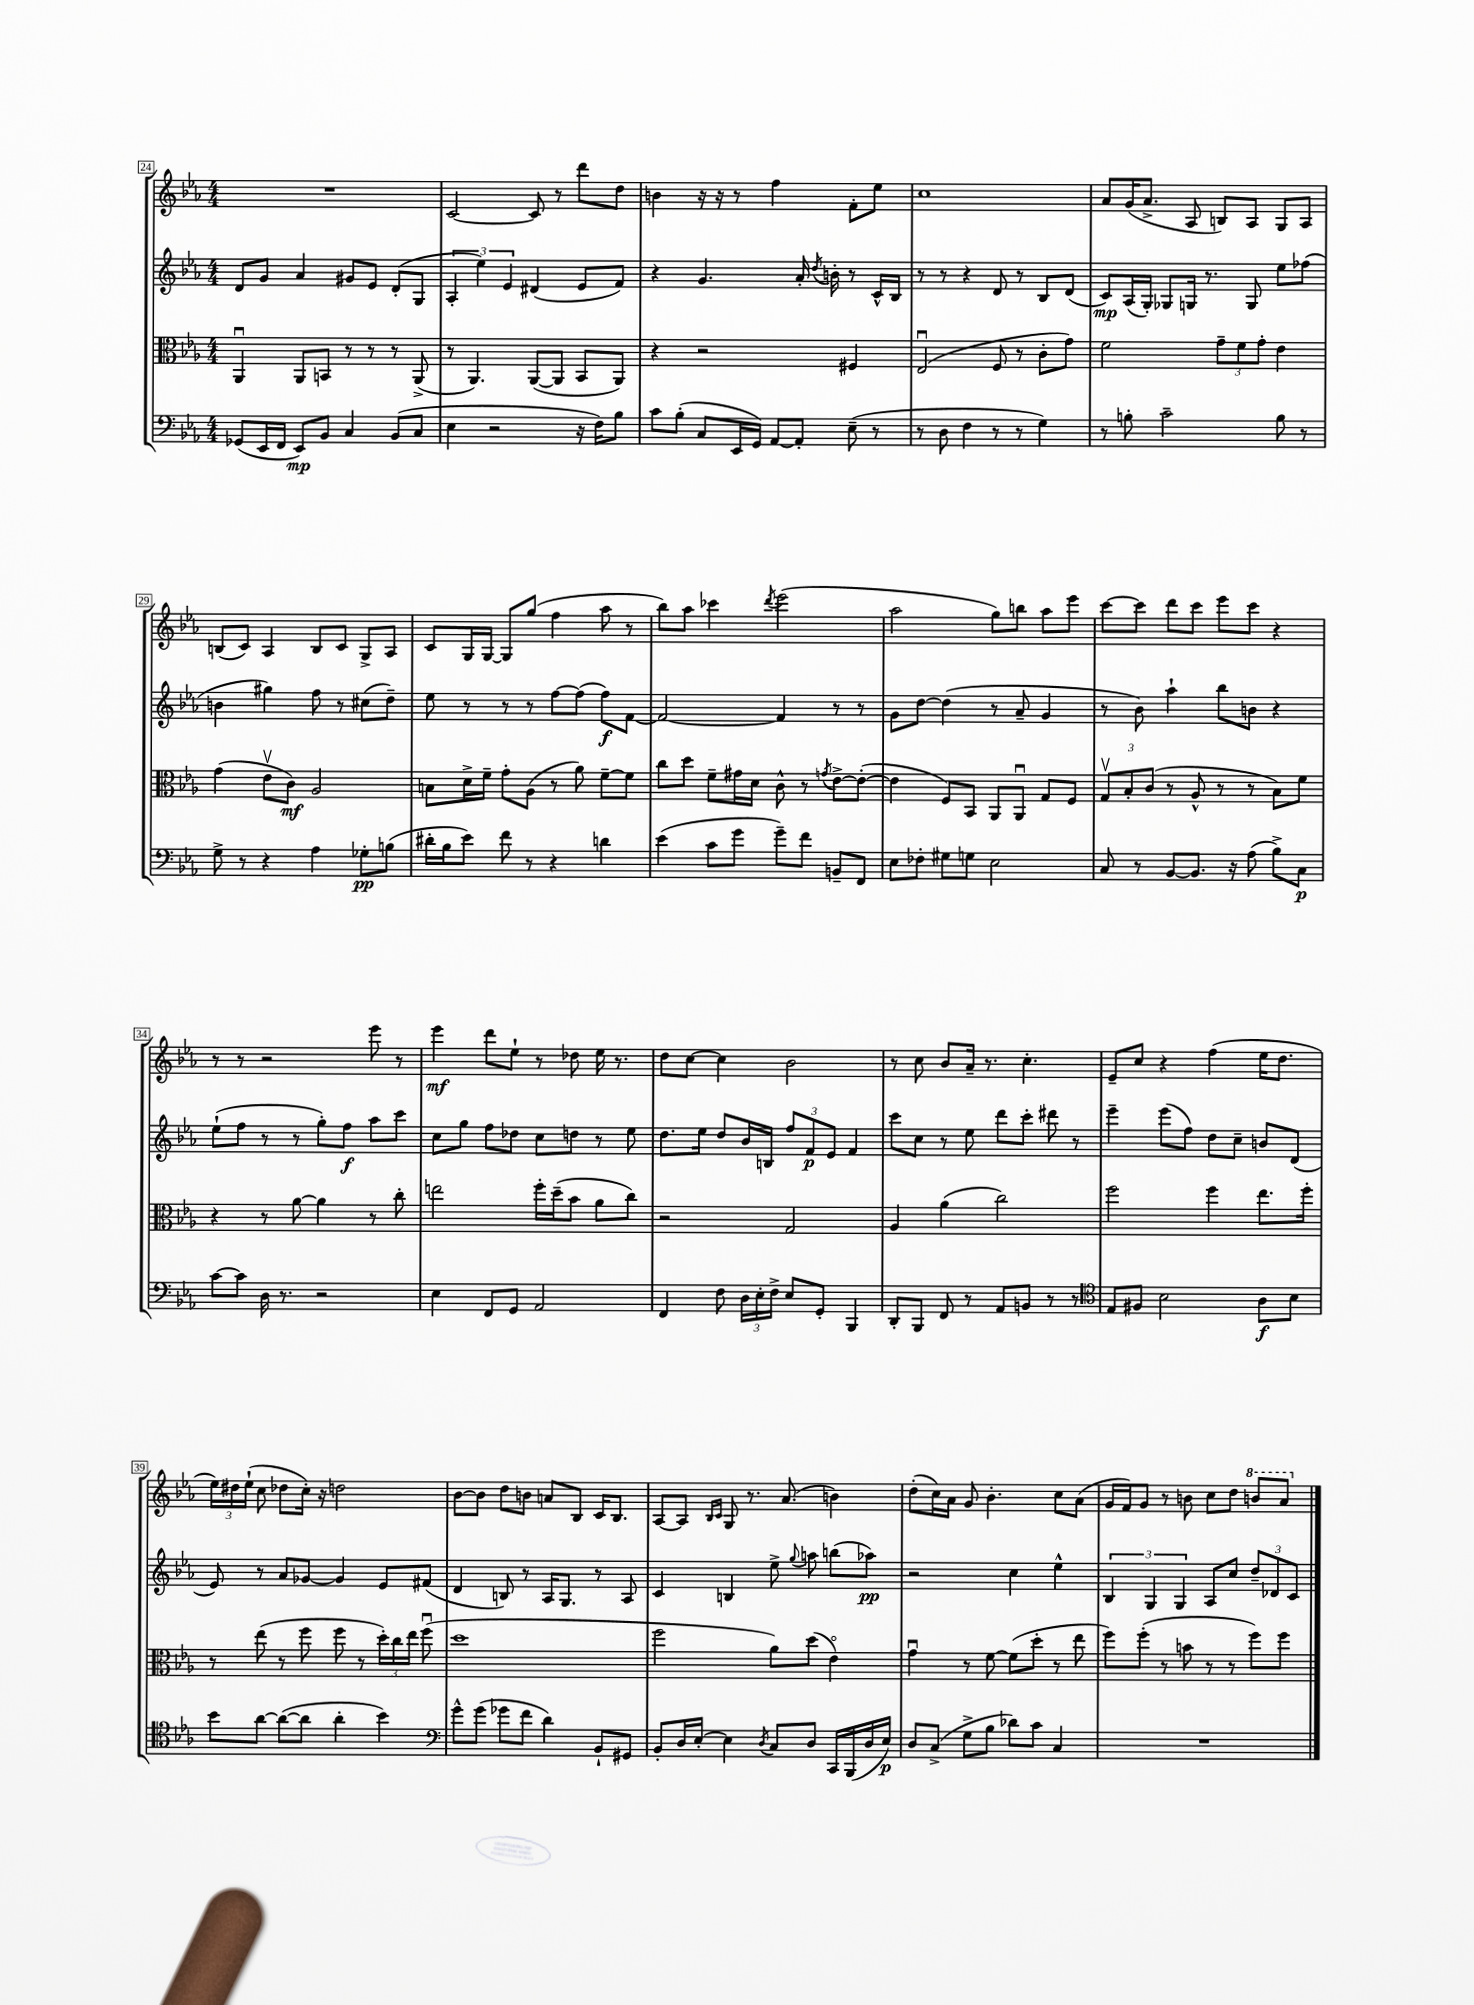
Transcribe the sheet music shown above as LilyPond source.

<<
\new StaffGroup <<
\new Staff = "s0" {
    \clef treble \key ees \major \numericTimeSignature \time 4/4
    \autoBeamOff R1 |
    c'2~ c'8 r8 d'''8[ d''8] |
    b'4 r16 r16 r8 f''4 f'8[-. ees''8] |
    c''1 |
    aes'8[ g'16( aes'8.]-> aes8 b8[) aes8] g8[ aes8] |
    b8[( c'8]) aes4 b8[ c'8] g8[-> aes8] |
    c'8[ g16 g16]~ g8[ g''8]( f''4 aes''8 r8 |
    bes''8[) aes''8] ces'''4 \acciaccatura { d'''8 } ees'''2( |
    aes''2 g''8[) b''8] aes''8[ ees'''8] |
    c'''8[~ c'''8] d'''8[ c'''8] ees'''8[ c'''8] r4 |
    r8 r8 r2 ees'''8 r8 |
    ees'''4\mf d'''8[ ees''8]-! r8 des''8 ees''16 r8. |
    d''8[ c''8]~ c''4 bes'2 |
    r8 c''8 bes'8[ aes'16]-- r8. c''4.-. |
    ees'8[-- c''8] r4 f''4( ees''16[ d''8.] |
    \tuplet 3/2 { ees''16[) dis''16 ees''16]-!( } c''8 des''8[ c''16]-.) r16 d''2 |
    bes'8[~ bes'8] d''8[ b'8] a'8[ bes8] c'16[ bes8.] |
    aes8[~ aes8] \grace { bes16[ c'16] } g8 r8. aes'8.( b'4) |
    d''8[-.( c''16) aes'16] g'8 bes'4.-. c''8[ aes'8]( |
    g'16[ f'16) g'8] r8 b'8 c''8[ d''8] \ottava #1 b''8[ aes''8] \ottava #0 \bar "|." |
}
\new Staff = "s1" {
    \clef treble \key ees \major \numericTimeSignature \time 4/4
    \autoBeamOff d'8[ g'8] aes'4 gis'8[ ees'8] d'8[-.( g8] |
    \tuplet 3/2 { aes4-. ees''4) ees'4 } dis'4( ees'8[ f'8]) |
    r4 g'4. aes'16-. \acciaccatura { d''8 } b'16-. r8 c'16[-^ bes16] |
    r8 r8 r4 d'8 r8 bes8[ d'8]( |
    c'8[\mp) aes16( g16]-.) ges8[ g16] r8. g8 ees''8[ fes''8]( |
    b'4 gis''4) f''8 r8 cis''8[( d''8]--) |
    ees''8 r8 r8 r8 f''8[~ f''8]( f''8[\f) f'8]~ |
    f'2~ f'4 r8 r8 |
    g'8[ d''8]~ d''4( r8 aes'8-- g'4 |
    r8 bes'8) aes''4-! bes''8[ b'8] r4 |
    ees''8[-!( f''8] r8 r8 g''8[-.) f''8]\f aes''8[ c'''8] |
    c''8[ g''8] f''8[ des''8] c''8[ d''8] r8 ees''8 |
    d''8.[ ees''16] d''8[ bes'16 b16] \tuplet 3/2 { f''8[ f'8\p ees'8] } f'4 |
    c'''8[ c''8] r8 ees''8 d'''8[ c'''8]-. dis'''8 r8 |
    ees'''4-- ees'''8[( f''8]) d''8[ c''8]-- b'8[ d'8]( |
    ees'8) r8 aes'8[ ges'8]~ ges'4 ees'8[ fis'8]( |
    d'4 b8) r8 aes16[ g8.] r8 aes8 |
    c'4 b4 ees''8-> \appoggiatura { g''8 } a''8 b''8[( aes''8]\pp) |
    r2 c''4 ees''4-^ |
    \tuplet 3/2 { bes4 g4 g4 } aes8[ c''8] \tuplet 3/2 { d''8[-- des'8 c'8] } \bar "|." |
}
\new Staff = "s2" {
    \clef alto \key ees \major \numericTimeSignature \time 4/4
    \autoBeamOff aes,4\downbow aes,8[ b,8] r8 r8 r8 aes,8->( |
    r8 aes,4.) aes,8[~( aes,8] bes,8[ aes,8]) |
    r4 r2 fis4 |
    ees2\downbow( f8 r8 c'8[-. g'8]) |
    f'2 \tuplet 3/2 { g'8[-- f'8 g'8]-. } ees'4 |
    g'4( ees'8[\upbow c'8]\mf) aes2 |
    b8[ d'16-> f'16]-- g'8[-. aes8]( r8 aes'8) f'8[~-- f'8] |
    c''8[ d''8] f'8[-- gis'16 d'16] c'8-^ r8 \acciaccatura { g'8 } ees'8[~-> ees'8]~-.( |
    ees'4 f8[) bes,8] aes,8[ aes,8]\downbow g8[ f8] |
    \tuplet 3/2 { g8[\upbow bes8-. c'8]( } r8 aes8-^ r8 r8 bes8[) f'8] |
    r4 r8 aes'8~ aes'4 r8 c''8-. |
    e''2 f''16[-. d''16--( bes'8] aes'8[ c''8]) |
    r2 g2 |
    aes4 aes'4( c''2) |
    f''2 f''4 ees''8.[ f''16]-. |
    r8 ees''8( r8 f''8 f''8 r8 \tuplet 3/2 { d''16[-.) c''16 ees''16] } f''8\downbow( |
    d''1 |
    f''2 aes'8[) d''8]( ees'4\flageolet) |
    g'4\downbow r8 f'8~ f'8[( d''8]-. r8 ees''8 |
    f''8[) f''8]-.( r8 b'8 r8 r8 f''8[) f''8] \bar "|." |
}
\new Staff = "s3" {
    \clef bass \key ees \major \numericTimeSignature \time 4/4
    \autoBeamOff ges,8[( ees,16 f,16] ees,8[\mp) bes,8] c4 bes,8[( c8] |
    ees4 r2 r16 f16[) bes8] |
    c'8[ bes8]-.( c8[ ees,16 g,16]) aes,8[~ aes,8]-. ees8--( r8 |
    r8 d8 f4 r8 r8 g4) |
    r8 b8-. c'2-- b8 r8 |
    g8-> r8 r4 aes4 ges8[-.\pp b8]( |
    dis'16[-. bes16 ees'8]) f'8 r8 r4 d'4 |
    ees'4( c'8[ g'8] g'8[--) f'8] b,8[-- f,8] |
    ees8[ fes8]-. gis8[ g8] ees2 |
    c8 r8 bes,8[~ bes,8.] r16 aes8( bes8[->) c8]\p |
    c'8[~ c'8] d16 r8. r2 |
    ees4 f,8[ g,8] aes,2 |
    f,4 f8 \tuplet 3/2 { d16[ ees16-. f16]-> } ees8[ g,8]-. bes,,4 |
    d,8[-. bes,,8] f,8 r8 aes,8[ b,8] r8 r8 |
    \clef tenor ees8[ fis8] bes2 aes8[\f bes8] |
    bes'8[ aes'8]~ aes'8[~( aes'8] aes'4-. bes'4) |
    \clef bass g'8[-^ g'8]( ges'8[ f'8] d'4) bes,8[-! gis,8] |
    bes,8[-. d16 ees16]~-. ees4 \acciaccatura { d8 } c8[ d8] c,16[ bes,,16( d16 ees16]\p) |
    d8[ c8]->( g8[-> bes8] des'8[) c'8] c4 |
    R1 \bar "|." |
}
>>
>>
\layout { \context { \Score currentBarNumber = #24 \override BarNumber.stencil = #(make-stencil-boxer 0.1 0.3 ly:text-interface::print) } }
